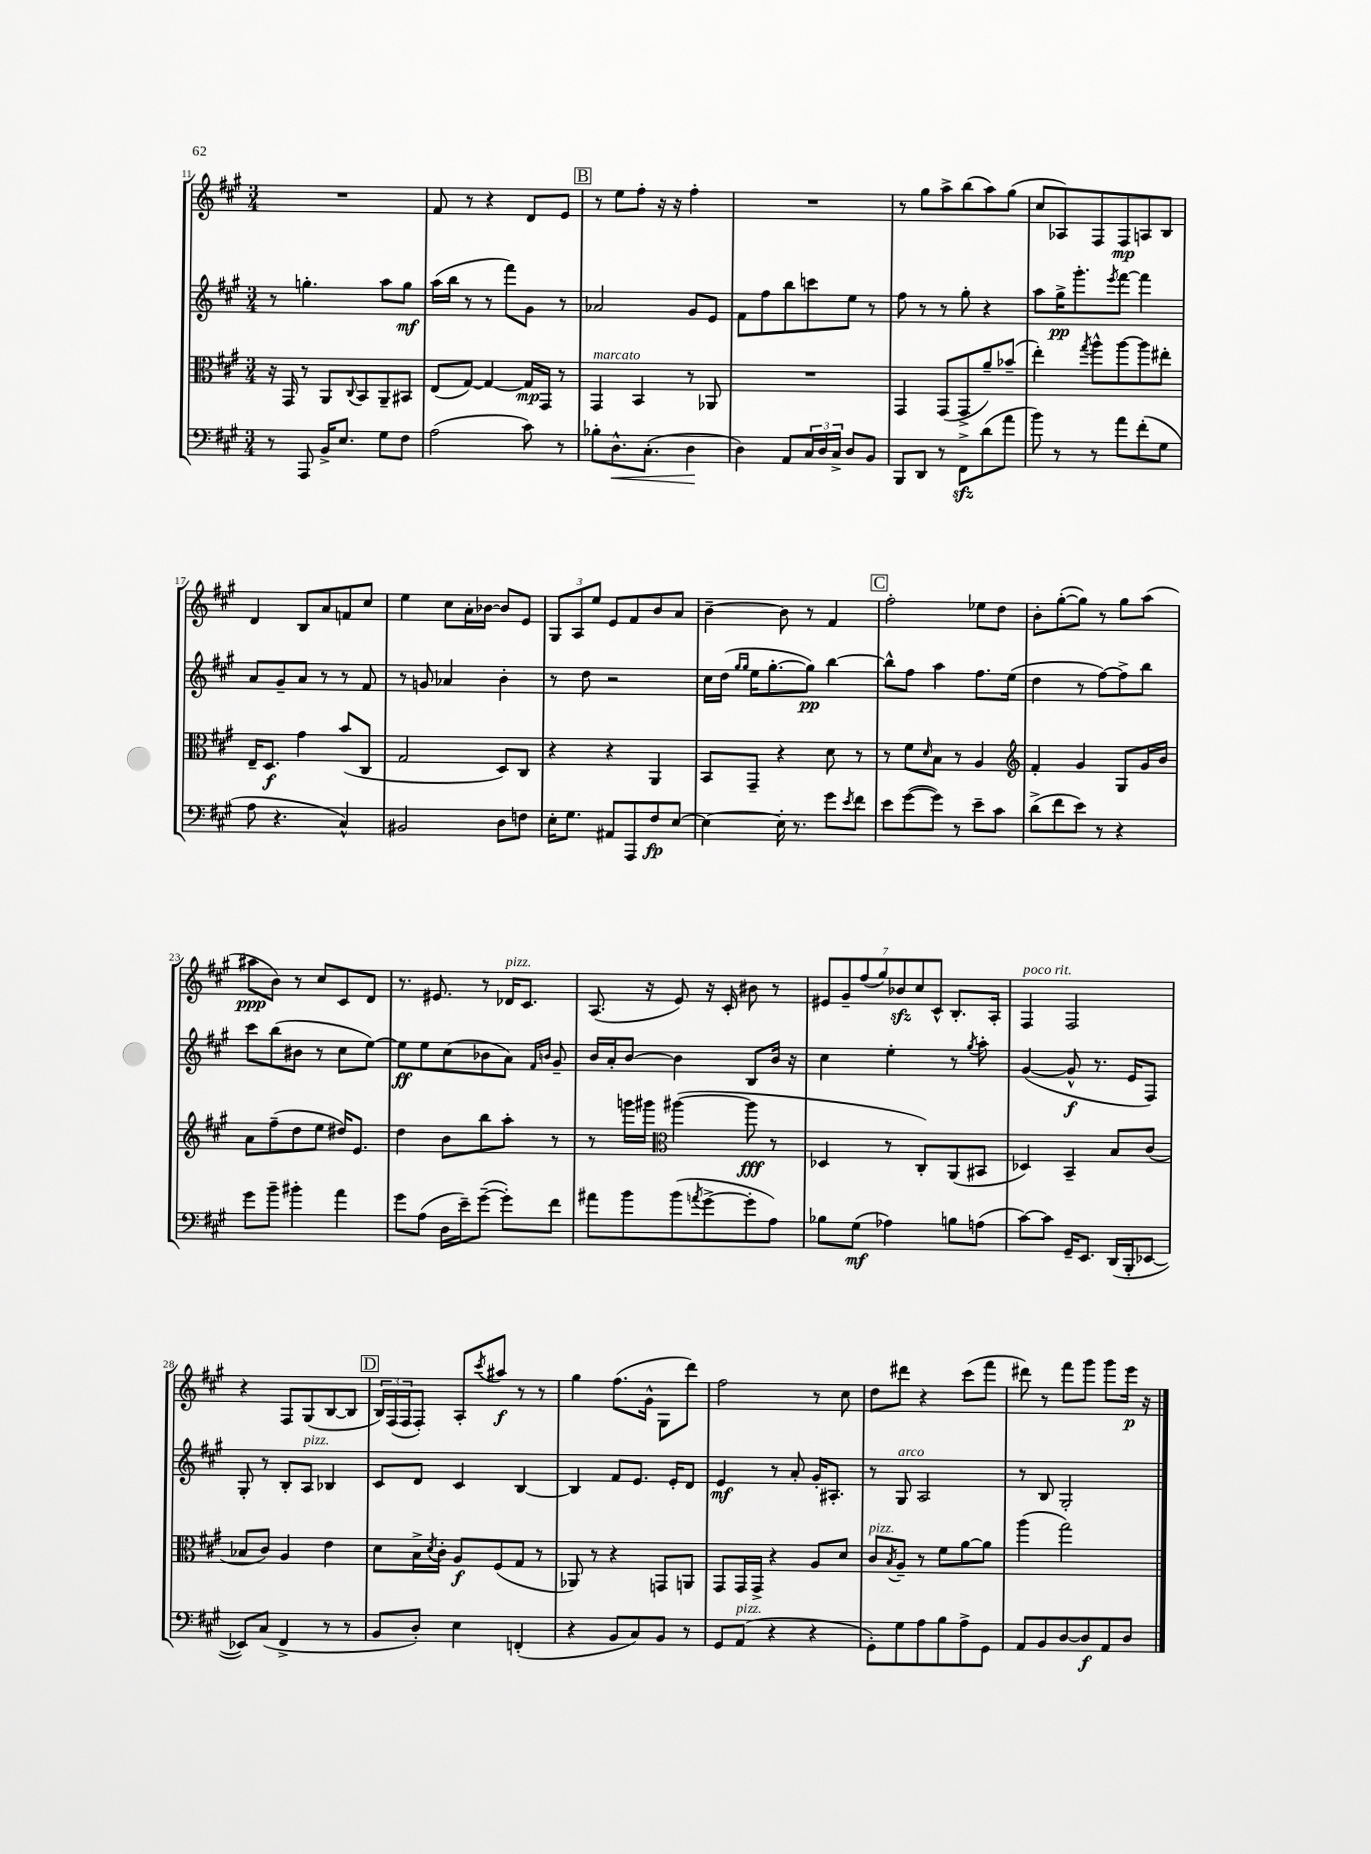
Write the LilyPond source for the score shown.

<<
\new StaffGroup <<
\new Staff = "s0" {
    \clef treble \key a \major \numericTimeSignature \time 3/4
    R2. |
    fis'8 r8 r4 d'8 e'8 |
    \mark \markup { \box "B" } r8 e''8 fis''8-. r16 r16 fis''4-. |
    R2. |
    r8 gis''8 a''8-> b''8( a''8) gis''8( |
    cis''8 aes8) fis8 fis8\mp a8 b8 |
    d'4 b8 a'8 f'8 cis''8 |
    e''4 cis''8 a'16-. bes'16~ bes'8 e'8 |
    \tuplet 3/2 { gis8 a8 e''8 } e'8 fis'8 b'8 a'8 |
    b'4~-- b'8 r8 fis'4 |
    \mark \markup { \box "C" } fis''2-. ees''8 d''8 |
    b'8-. gis''8~-.( gis''8) r8 gis''8 a''8( |
    ais''8\ppp b'8) r8 cis''8 cis'8 d'8 |
    r8. eis'8. r8 des'16^\markup { \italic "pizz." } cis'8. |
    a8.( r16 e'8) r16 cis'16-. bis'8 r8 |
    \tuplet 7/4 { eis'8 gis'8-- fis''8( gis''8) bes'8\sfz cis''8 cis'8-^ } b8.-. a16-. |
    fis4^\markup { \italic "poco rit." } fis2 |
    r4 fis8 gis8( b8~ b8 |
    \mark \markup { \box "D" } \tuplet 3/2 { b16) fis16( fis16 } fis8-.) a8-. \acciaccatura { cis'''8 } ais''8\f r8 r8 |
    gis''4 fis''8.( gis'16-^ gis8 d'''8) |
    fis''2 r8 cis''8 |
    d''8 dis'''8 r4 cis'''8( fis'''8 |
    dis'''8) r8 fis'''8 gis'''8 gis'''8 e'''16\p r16 \bar "|." |
}
\new Staff = "s1" {
    \clef treble \key a \major \numericTimeSignature \time 3/4
    r8 g''4.-. a''8 g''8\mf |
    a''16( b''16 r8 r8 fis'''8) gis'8 r8 |
    \mark \markup { \box "B" } aes'2 gis'8 e'8 |
    fis'8 fis''8 b''8 c'''8 e''8 r8 |
    fis''8 r8 r8 gis''8-. r4 |
    a''8 gis''16->\pp gis'''8.-. \acciaccatura { e'''8 } fis'''8~ fis'''4 |
    a'8 gis'8-- a'8 r8 r8 fis'8 |
    r8 g'8 aes'4 b'4-. |
    r8 d''8 r2 |
    cis''16 d''16( \grace { gis''16 gis''16 } e''16 gis''8.~-. gis''8\pp) b''4~ |
    \mark \markup { \box "C" } b''8-^ fis''8 a''4 fis''8. e''16( |
    d''4 r8 fis''8~) fis''8-> b''8 |
    cis'''8 b''8( bis'8 r8 cis''8 e''8~) |
    e''8\ff e''8 cis''8( bes'8 a'8) \grace { fis'16 b'16 } gis'8-- |
    b'16 a'16-. b'8~ b'4 b8 b'16 r16 |
    cis''4 e''4-. r8 \acciaccatura { gis''8 } a''8-. |
    gis'4~( gis'8-^\f r8. e'16 fis8) |
    gis8-. r8 b8-. a8^\markup { \italic "pizz." } bes4 |
    \mark \markup { \box "D" } cis'8 d'8 cis'4 b4~ |
    b4 fis'8 e'8. e'16-. d'8 |
    e'4\mf r8 a'8-. gis'16-. ais8.-. |
    r8 gis8^\markup { \italic "arco" } a2 |
    r8 b8 gis2-. \bar "|." |
}
\new Staff = "s2" {
    \clef alto \key a \major \numericTimeSignature \time 3/4
    r16 gis,16 r8 a,8 \appoggiatura { cis8 } b,8 a,8-- bis,8 |
    e8( gis8~) gis4~ gis16\mp gis,16 r8 |
    \mark \markup { \box "B" } gis,4^\markup { \italic "marcato" } b,4 r8 aes,8 |
    R2. |
    gis,4 gis,8( gis,8-> a'8--) bes'8--( |
    e''4-.) \acciaccatura { gis''8 } a''8-^ a''8~ a''8 eis''8-. |
    e16-- d8.\f gis'4 b'8( cis8 |
    gis2 d8) cis8 |
    r4 r4 a,4 |
    b,8 gis,8-- r4 d'8 r8 |
    \mark \markup { \box "C" } r8 fis'8 \grace { d'16 } b8 r8 a4 |
    \clef treble fis'4-. gis'4 gis8 gis'16 b'16 |
    a'8 fis''8--( d''8 e''8 dis''16) e'8. |
    d''4 b'8 b''8 a''8-. r8 |
    r8 g'''16 gis'''16 \clef alto ais''4~( ais''8\fff r8 |
    des4 r8 cis8-.) a,8( bis,8 |
    des4) b,4-- b8 cis'8( |
    bes8 cis'8) a4 e'4 |
    \mark \markup { \box "D" } d'8 b16-> \acciaccatura { d'8 } cis'16-. a8\f fis8( gis8 r8 |
    aes,8) r8 r4 g,8 a,8 |
    gis,8 gis,16 gis,16-> r4 a8 d'8 |
    cis'8^\markup { \italic "pizz." } \acciaccatura { b8 } a8-- r8 fis'8 a'8~ a'8 |
    a''4( gis''2) \bar "|." |
}
\new Staff = "s3" {
    \clef bass \key a \major \numericTimeSignature \time 3/4
    r8 a,,8 b,16-> e8. gis8 fis8 |
    a2( cis'8) r8 |
    \mark \markup { \box "B" } bes8-. d8.-^\< cis8.-.( d4\! |
    d4) a,8 \tuplet 3/2 { cis16 d16 cis16-> } d8 b,8 |
    b,,8 d,8 r8 fis,8->\sfz d'8( a'8 |
    b'8) r8 r8 a'8 fis'8-.( gis8 |
    a8 r4. cis4-^) |
    bis,2 d8 f8 |
    e16-. gis8. ais,8 a,,8 fis8\fp e8~ |
    e4~ e16-. r8. gis'8 \acciaccatura { e'8 } fis'8 |
    \mark \markup { \box "C" } e'8 gis'8~( gis'8) r8 e'8-- cis'8 |
    d'8->( fis'8 e'8) r8 r4 |
    gis'8 b'8-- bis'4-. a'4 |
    gis'8 a8( d16 e'16--) gis'8~--( gis'8-.) fis'8 |
    ais'8 b'8 b'8( \acciaccatura { a'8 } gis'8~-> gis'8-. a8) |
    bes8 gis8\mf( aes4) b8 a8( |
    cis'8~) cis'8 gis,16-- e,8. d,16( b,,16-. ees,8~ |
    ees,8) cis8( fis,4-> r8 r8 |
    \mark \markup { \box "D" } b,8 d8-.) e4 f,4-.( |
    r4 b,8 cis8) b,8 r8 |
    gis,8 a,8^\markup { \italic "pizz." }( r4 r4 |
    gis,8-.) gis8 a8 b8 a8-> gis,8 |
    a,8 b,8 d8~ d8\f a,8 d8 \bar "|." |
}
>>
>>
\layout { \context { \Score currentBarNumber = #11 } }
